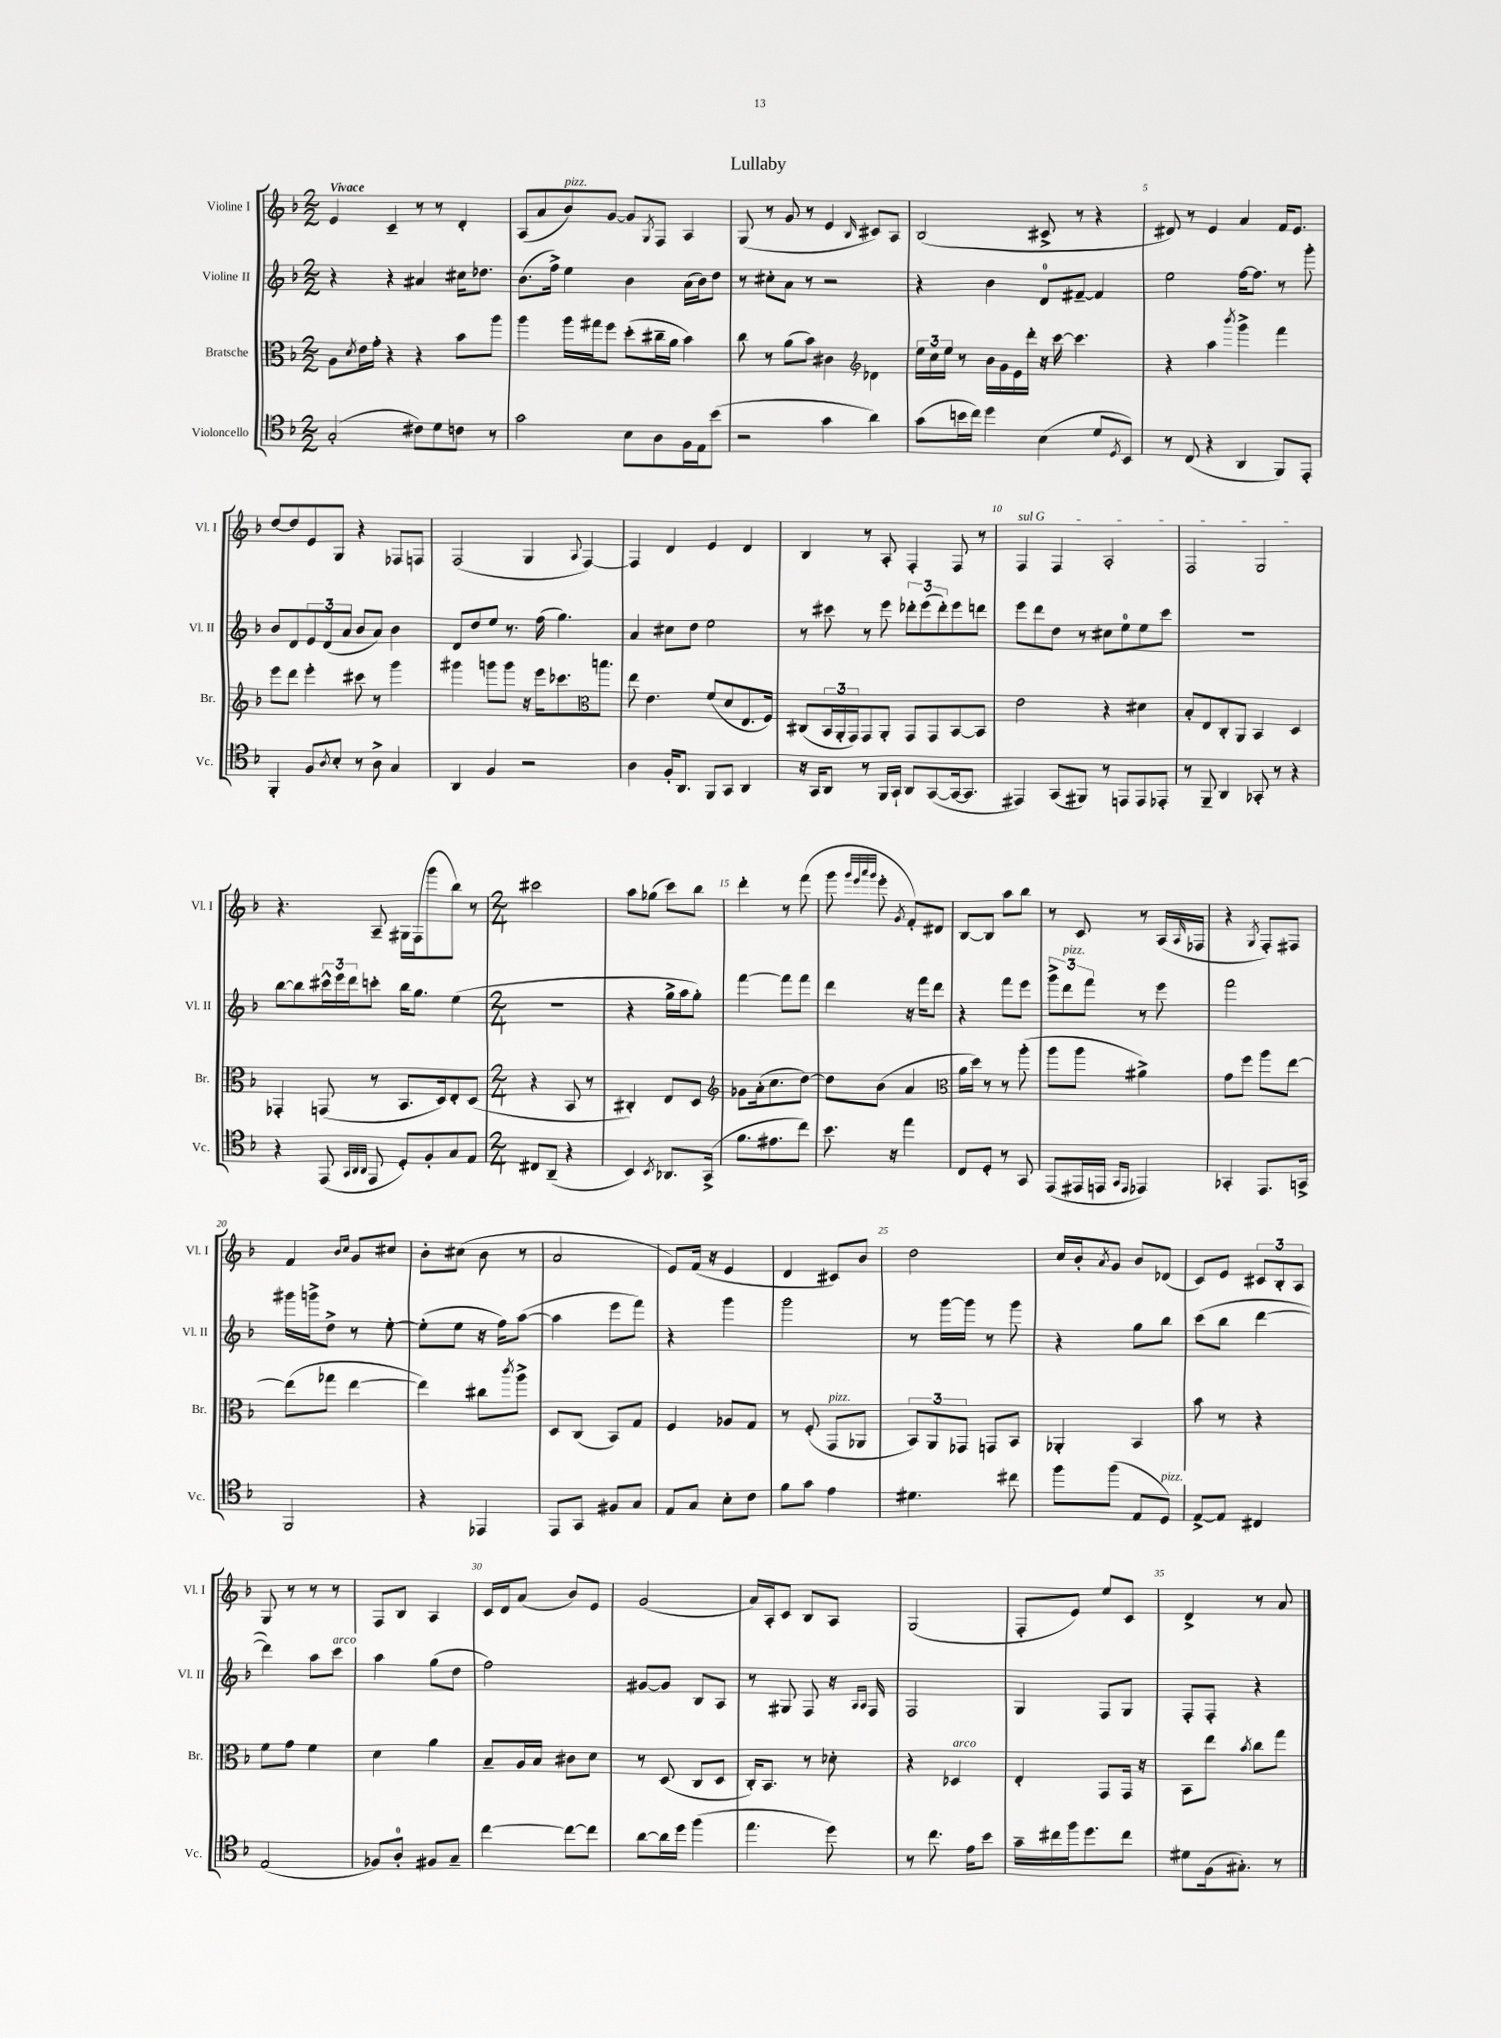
\header { title = "Lullaby" }
<<
\new StaffGroup <<
\new Staff = "s0" \with { instrumentName = "Violine I" shortInstrumentName = "Vl. I" } {
    \clef treble \key f \major \numericTimeSignature \time 2/2 \tempo "Vivace"
    e'4 c'4-- r8 r8 d'4-. |
    a8( a'8 bes'8^\markup { \italic "pizz." }) g'8~ g'8 \acciaccatura { g8 } f8 a4 |
    g8( r8 g'8 r8 e'4 \grace { bes16 } cis'8) a8 |
    bes2( cis'8-> r8 r4 |
    dis'8) r8 e'4 a'4 f'16 e'8. |
    d''8~ d''8 e'8 g8 r4 fes8 f8 |
    f2( g4 \appoggiatura { a8 } f4~) |
    f4 d'4 e'4 d'4 |
    bes4 r8 a8-. f4-. f8 r8 |
    \once \override TextSpanner.bound-details.left.text = \markup { \italic "sul G" } f4\startTextSpan f4 a2-. |
    f2 g2\stopTextSpan |
    r4. a8-- gis16 f16( g'''8 bes''8) r8 |
    \numericTimeSignature \time 2/4 cis'''2 |
    a''8 ges''8( c'''8) bes''8 |
    d'''4-. r8 f'''8( |
    g'''8 \grace { g'''32 e'''32 a'''32 g'''32 } e'''8-. \acciaccatura { g'8 } f'8-.) dis'8 |
    bes8~ bes8 a''8 bes''8 |
    r8 c'8 r8 a16( \grace { a16 } fes16 |
    r4 \acciaccatura { g8 } f8-.) fis8 |
    f'4 \grace { bes'16 c''16 } g'8 cis''8 |
    bes'8-. cis''8( bes'8 r8 |
    a'2 |
    e'8) f'16( r16 e'4 |
    d'4 cis'8) bes'8 |
    d''2 |
    c''16 bes'16-. \acciaccatura { a'8 } g'8 bes'8 des'8( |
    c'8) e'8 \tuplet 3/2 { cis'8 bes8-. a8 } |
    g8 r8 r8 r8 |
    f8 bes8 a4 |
    c'16 d'16 a'8( bes'8) e'8 |
    g'2( |
    a'16) a16-. c'8 bes8 a8 |
    g2( |
    f8-. e'8) e''8 c'8 |
    d'4-> r8 a'8 \bar "|." |
}
\new Staff = "s1" \with { instrumentName = "Violine II" shortInstrumentName = "Vl. II" } {
    \clef treble \key f \major \numericTimeSignature \time 2/2
    r4 r4 ais'4 cis''16 des''8. |
    bes'8.( f''16->) e''4 bes'4 a'16( bes'16) d''8 |
    r8 cis''8-. a'8 r8 r2 |
    r4 bes'4 d'8-0 fis'8~-- fis'4 |
    e''2 f''16~ f''8. r8 g'''8-. |
    bes'8 d'8 \tuplet 3/2 { e'8 d'8( a'8 } bes'8 a'8) bes'4 |
    d'8 d''8 e''8 r8. f''16( g''4.) |
    a'4 cis''8 d''8 e''2 |
    r8 cis'''8 r8 e'''8 \tuplet 3/2 { des'''8-. e'''8( des'''8-.) } e'''8 d'''8 |
    e'''8 d'''8 d''8 r8 cis''8 e''8-0 e''8 c'''8 |
    R1 |
    bes''8~ bes''8 \tuplet 3/2 { cis'''16-^ e'''16 d'''16 } c'''8-. bes''16 g''8. e''4( |
    \numericTimeSignature \time 2/4 R2 |
    r4 g''16-> a''16 g''8-.) |
    f'''4~ f'''8 f'''8 |
    d'''4 r16 f'''16 d'''8 |
    r4 f'''8 e'''8 |
    \tuplet 3/2 { g'''8-> d'''8^\markup { \italic "pizz." } f'''8 } r8 e'''8 |
    f'''2 |
    gis'''16 g'''16-> d''8-> r8 e''8~-. |
    e''8-.( e''8 r16 f''16) a''8~( |
    a''4 e'''8 f'''8) |
    r4 g'''4 |
    g'''2 |
    r8 g'''16~ g'''16 r8 g'''8 |
    r4 g''8 bes''8 |
    c'''8( bes''8 d'''4~ |
    d'''4) a''8 c'''8^\markup { \italic "arco" } |
    a''4 g''8( d''8 |
    f''2) |
    gis'8~ gis'8 bes8 a8 |
    r8 gis8 f8 r16 \grace { a16 a16 } f16 |
    f2 |
    g4 f8 g8 |
    f8-. f8-. r4 \bar "|." |
}
\new Staff = "s2" \with { instrumentName = "Bratsche" shortInstrumentName = "Br." } {
    \clef alto \key f \major \numericTimeSignature \time 2/2
    a8 \acciaccatura { d'8 } e'16 g'16-. r4 r4 bes'8 a''8 |
    a''4 a''16 gis''16 f''8 d''8-.( cis''16-- a'16 bes'4) |
    c''8 r8 a'8( bes'8) cis'4 des'4 |
    \clef treble \tuplet 3/2 { e''16 c''16 e''16 } r8 bes'16 g'16 e'16 d'''16-. r16 c'''16~ c'''4. |
    r4 a''4 \acciaccatura { bes'''8 } g'''4-> f'''4 |
    e'''8 d'''8 e'''4-. cis'''8 r8 g'''4 |
    gis'''4 g'''8 g'''8 r16 e'''16 ces'''8. b''8. |
    \clef alto e''8 e'4. f'8( d'8 e8. f16) |
    cis8( \tuplet 3/2 { bes,16 a,16-. g,16) } g,8 a,8-. g,8 g,8 bes,8~ bes,8 |
    e'2 r4 dis'4 |
    bes8-. e8 c8-. a,8 bes,4 d4 |
    ges,4-. g,8( r8 bes,8. d16) e8-. d8( |
    \numericTimeSignature \time 2/4 r4 bes,8 r8 |
    cis4-.) e8 d8 |
    \clef treble ges'8 a'16-.( c''8. d''8~) |
    d''8 bes'8( a'4 |
    \clef alto a'16 d''16) r8 r8 a''8-.( |
    a''8 a''8 ais'4->) |
    g'8 f''8 a''8 e''8~ |
    e''8( ges''8 e''4~ |
    e''4) cis''8 \acciaccatura { c'''8 } a''8-> |
    d8 c8( bes,8) g8 |
    f4 aes8 g8 |
    r8 f8-.( g,8^\markup { \italic "pizz." } aes,8 |
    \tuplet 3/2 { bes,8) a,8 ges,8 } g,8 bes,8 |
    aes,4-. bes,4 |
    bes'8 r8 r4 |
    f'8 g'8 f'4 |
    d'4 a'4 |
    bes8-- a16 bes16 cis'8 d'8 |
    r8 d8( c8 d8 |
    c16-.) bes,8. r8 des'8-. |
    r4 des4^\markup { \italic "arco" } |
    e4-. g,8 g,16 r16 |
    bes,8 e''8 \acciaccatura { bes'8 } c''8 g''8 \bar "|." |
}
\new Staff = "s3" \with { instrumentName = "Violoncello" shortInstrumentName = "Vc." } {
    \clef tenor \key f \major \numericTimeSignature \time 2/2
    g2-.( cis'8) d'8 c'8 r8 |
    g'2 bes8 a8 f16 e16 bes'8( |
    r2 g'4 a'4) |
    g'8( b'16 c''16) d''4 bes4( d'8 \acciaccatura { d8 } bes,8) |
    r8 c8( r4 a,4 f,8) e,8-. |
    f,4-. f8 \acciaccatura { a8 } bes8-. r8 a8-> g4 |
    a,4 f4 r2 |
    a4 f16-. a,8. f,8 g,8 a,4 |
    r16 g,16 a,8 r8 f,16 g,16-! a,8 g,8~( g,16~ g,8. |
    eis,4) g,8( fis,8) r8 e,8 e,8 ees,8-. |
    r8 f,8-- a,4 ges,8-. r8 r4 |
    r4 e,8( \grace { g,32 a,32 a,32 } e,8 d8-.) f8-. g8 e8 |
    \numericTimeSignature \time 2/4 cis8 a,8--( r4 |
    bes,4) \acciaccatura { bes,8 } aes,8. g,16->( |
    f'8. eis'8. c''8) |
    bes'8. r16 e''4 |
    c8 d8-. r8 g,8 |
    e,8( eis,16 e,16 \grace { g,16 e,16 } ees,4) |
    ges,4-. e,8. g,16-> |
    f,2 |
    r4 ees,4 |
    e,8 g,8 fis8 g8 |
    e8 g8 bes8-. c'8 |
    f'8 g'8 e'4 |
    dis'4. cis''8 |
    f''8 f''8( e8 d8^\markup { \italic "pizz." }) |
    e8~-> e8 cis4 |
    e2( |
    fes8) a8-0-. fis8 g8-- |
    c''4~ c''8~ c''8 |
    a'8~ a'16 d''16 f''4( |
    e''4. d''8) |
    r8 c''8. e'16 bes'8 |
    g'16-- cis''16 f''16 d''8. cis''8 |
    dis'8 f16( gis8.-.) r8 \bar "|." |
}
>>
>>
\layout { \context { \Score \override BarNumber.break-visibility = ##(#f #t #t) barNumberVisibility = #(every-nth-bar-number-visible 5) } }
